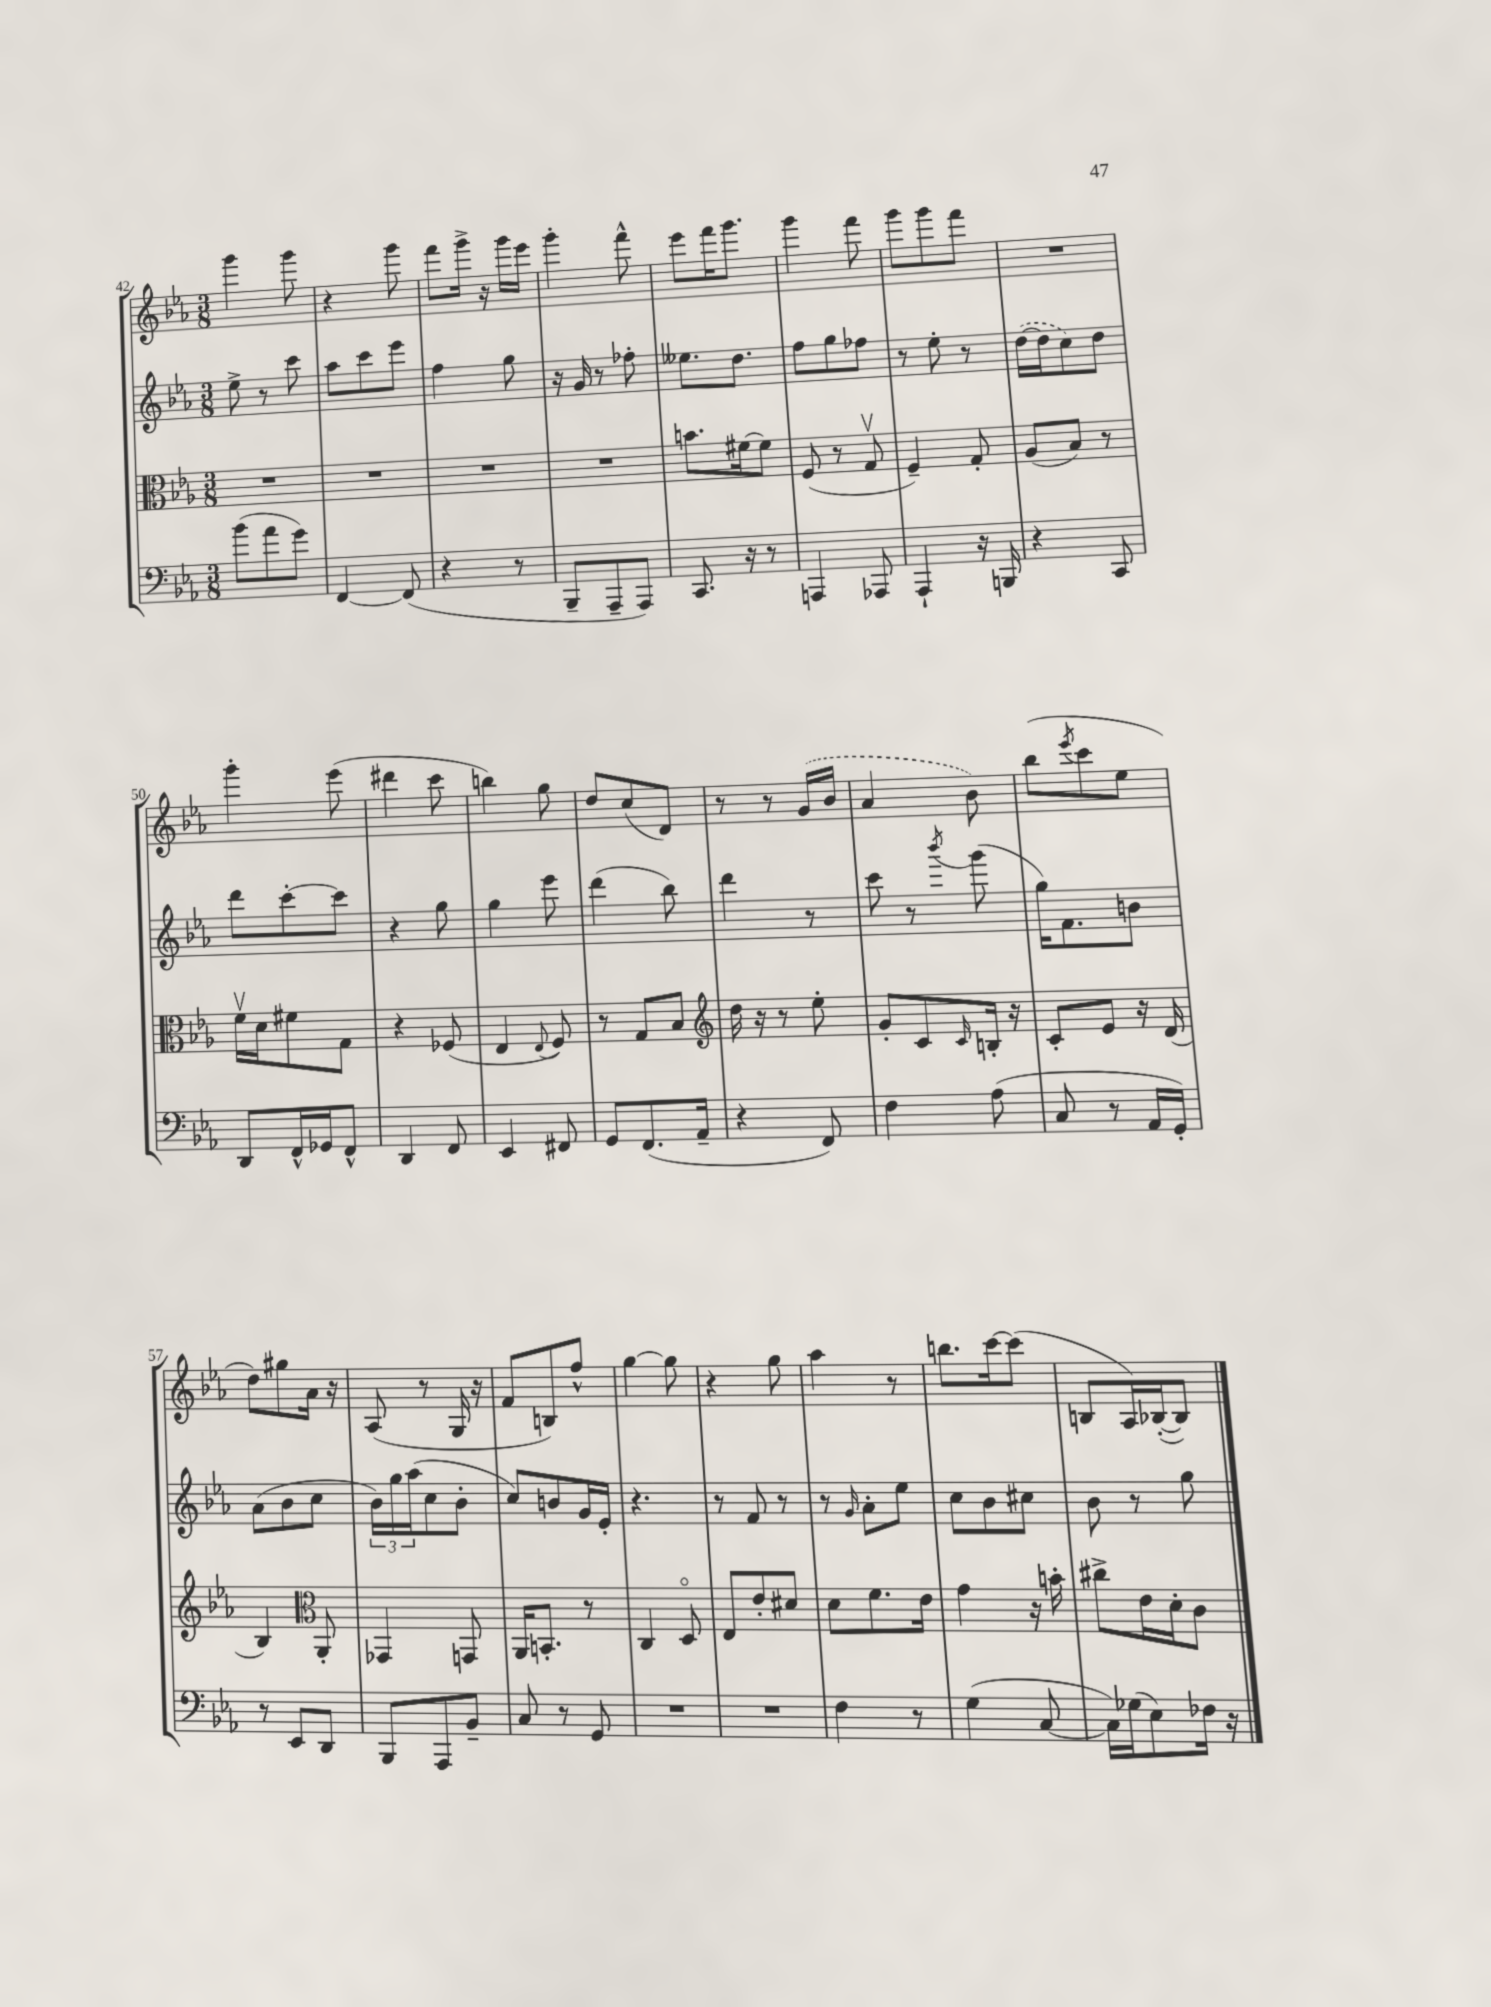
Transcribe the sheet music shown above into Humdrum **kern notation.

**kern	**kern	**kern	**kern
*staff4	*staff3	*staff2	*staff1
*clefF4	*clefC3	*clefG2	*clefG2
*k[b-e-a-]	*k[b-e-a-]	*k[b-e-a-]	*k[b-e-a-]
*M3/8	*M3/8	*M3/8	*M3/8
(8b-	4.r	8ee-^	4ggg
8a-	.	8r	.
8g)	.	8ccc	8ggg
=	=	=	=
[4FF	4.r	8aa-	4r
.	.	8ccc	.
(8FF]	.	8eee-	8ggg
=	=	=	=
4r	4.r	4ff	8fff
.	.	.	16ggg^
.	.	.	16r
8r	.	8gg	16ggg
.	.	.	16eee-
=	=	=	=
8BBB-~	4.r	16r	4ggg'
.	.	16g	.
8AAA-~	.	8r	.
8AAA-)	.	8ff-'	8fff^^
=	=	=	=
8.CC	8.b	8.ee--	8eee-
.	.	.	16fff
16r	[16f#	8.dd	8.ggg
8r	8f#]	.	.
=	=	=	=
4AAA	(8F	8ff	4ggg
.	8r	8gg	.
8AAA-	8Gv	8ff-	8fff
=	=	=	=
4AAA-`	4F~)	8r	8ggg
.	.	8ee-'	8ggg
16r	8G'	8r	8fff
16BBB	.	.	.
=	=	=	=
4r	(8A-	([16dd	4.r
.	.	16dd]	.
.	8B-)	8cc)	.
8CC	8r	8dd	.
=	=	=	=
8DD	16fv	8ddd	4ggg'
.	16d	.	.
16FF^^	8f#	[8ccc'	.
16GG-	.	.	.
8FF^^	8G	8ccc]	(8eee-
=	=	=	=
4DD	4r	4r	4ddd#
8FF	(8F-	8gg	8ccc
=	=	=	=
4EE-	4E-	4gg	4bb)
.	8qqE-	.	.
8FF#	8F)	8eee-	8gg
=	=	=	=
8GG	8r	(4ddd	8dd
(8.FF	8G	.	(8cc
.	8B-	8bb-)	8d)
16AA-~	.	.	.
=	=	=	=
*	*clefG2	*	*
4r	16dd	4ddd	8r
.	16r	.	.
.	8r	.	8r
8FF)	8ee-'	8r	(16g
.	.	.	16b-
=	=	=	=
4F	8g'	8ccc	4a-
.	8c	8r	.
.	16qqc	8qbbb-	.
(8A-	16B'	(8ggg	8b-)
.	16r	.	.
=	=	=	=
8C	8c'	16gg)	(8bb-
.	.	8.f	.
.	.	.	8qeee-
8r	8e-	.	8ccc
16AA-	16r	8b	8ee-
16GG')	(16d	.	.
=	=	=	=
8r	4B-)	(8a-	8dd)
8EE-	.	8b-	8gg#
*	*clefC3	*	*
8DD	8AA-'	8cc	16a-
.	.	.	16r
=	=	=	=
8BBB-	4GG-	24b-)	(8A-
.	.	24gg	.
.	.	(24aa-	.
8AAA-	.	8cc	8r
8BB-~	8GG	8b-'	16G
.	.	.	16r
=	=	=	=
8C	16AA-	8cc)	8f
.	8.BB'	.	.
8r	.	8b	8B)
8GG	8r	16g	8ff^^
.	.	16e-'	.
=	=	=	=
4.r	4C	4.r	[4gg
.	8Do	.	8gg]
=	=	=	=
4.r	8E-	8r	4r
.	8e-'	8f	.
.	8d#	8r	8gg
=	=	=	=
4F	8d	8r	4aa-
.	.	16qqg	.
.	8.f	8a-'	.
8r	.	8ee-	8r
.	16e-	.	.
=	=	=	=
(4G	4g	8cc	8.bb
.	.	8b-	.
.	.	.	[16ccc
[8C	16r	8cc#	(8ccc]
.	16b'	.	.
=	=	=	=
16C])	8cc#^	8b-	8B
(16G-	.	.	.
8E-)	16e-	8r	16A-)
.	16d'	.	([16B-'
16F-	8c	8gg	8B-])
16r	.	.	.
==	==	==	==
*-	*-	*-	*-
